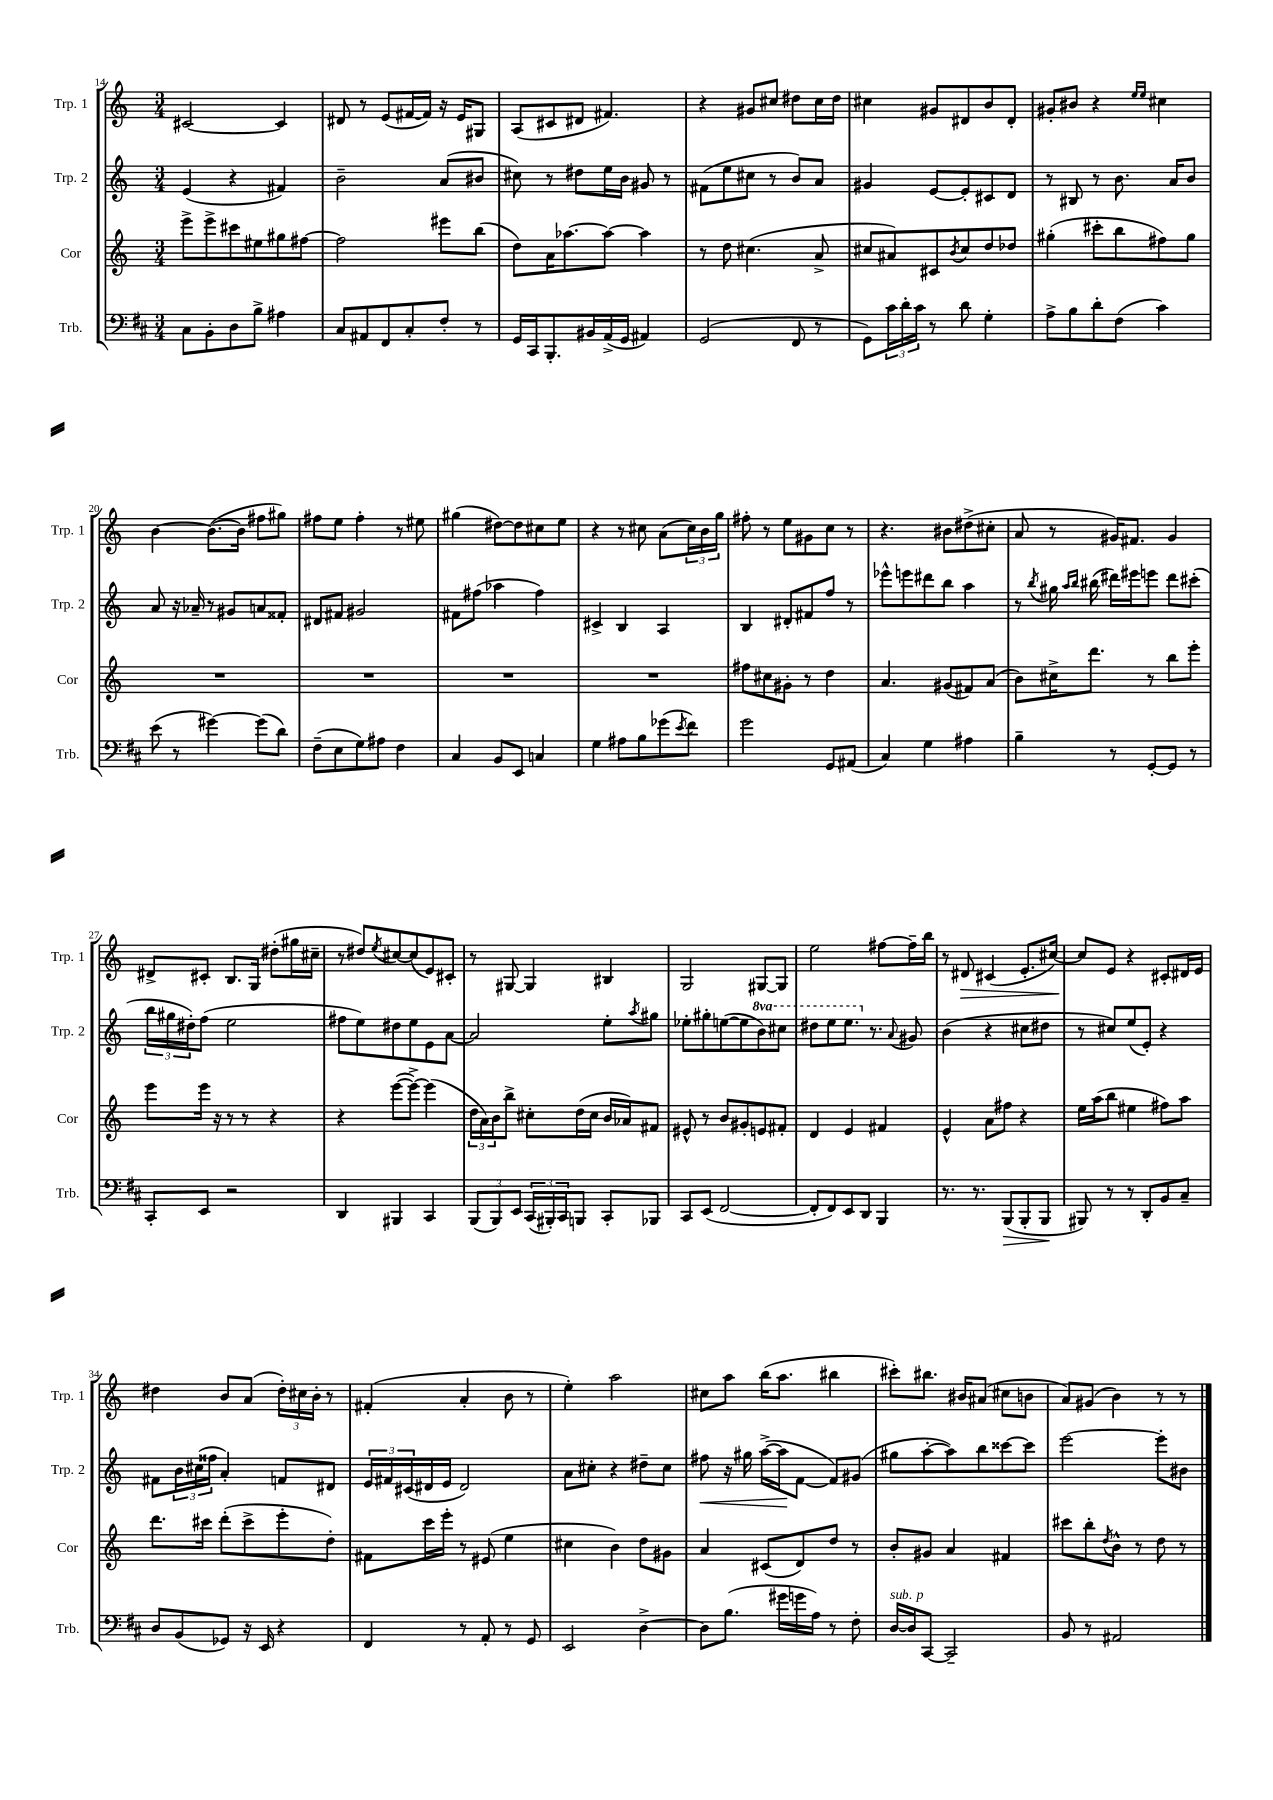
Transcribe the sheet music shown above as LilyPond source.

<<
\new StaffGroup <<
\new Staff = "s0" \with { instrumentName = "Trp. 1" shortInstrumentName = "Trp. 1" } {
    \clef treble \key c \major \numericTimeSignature \time 3/4
    cis'2~ cis'4 |
    dis'8 r8 e'8( fis'16~ fis'16) r16 e'16 gis8 |
    a8( cis'8 dis'8 fis'4.) |
    r4 gis'8 cis''8 dis''8 cis''16 dis''16 |
    cis''4 gis'8 dis'8 b'8 dis'8-. |
    gis'8-. bis'8 r4 \grace { e''16 e''16 } cis''4 |
    b'4~ b'8.~( b'16 fis''8 gis''8) |
    fis''8 e''8 fis''4-. r8 eis''8 |
    gis''4( dis''8~) dis''8 cis''8 e''8 |
    r4 r8 cis''8 a'8( \tuplet 3/2 { cis''16) b'16 g''16 } |
    fis''8-. r8 e''8 gis'8 c''8 r8 |
    r4. bis'8 dis''8->( cis''8-. |
    a'8 r8 gis'16) fis'8. gis'4 |
    dis'8-> cis'8-. b8. g16 dis''8-.( gis''16 cis''16-- |
    r8 dis''8) \acciaccatura { e''8 } cis''8~ cis''8( e'8) cis'8-. |
    r8 gis8~ gis4 bis4 |
    g2 gis8~ gis8 |
    e''2 fis''8~ fis''16-- b''16 |
    r8 dis'8\> cis'4( e'8.-. cis''16~) |
    cis''8\! e'8 r4 cis'8-. dis'16 e'16 |
    dis''4 b'8 a'8( \tuplet 3/2 { dis''16-.) cis''16 b'16-. } r8 |
    fis'4-.( a'4-. b'8 r8 |
    e''4-.) a''2 |
    cis''8 a''8 b''16( a''8. bis''4 |
    cis'''8-.) bis''8. bis'16 ais'8( cis''8 b'8 |
    a'8) gis'8( b'4) r8 r8 \bar "|." |
}
\new Staff = "s1" \with { instrumentName = "Trp. 2" shortInstrumentName = "Trp. 2" } {
    \clef treble \key c \major \numericTimeSignature \time 3/4 \set Staff.ottavationMarkups = #ottavation-simple-ordinals
    e'4( r4 fis'4) |
    b'2-- a'8( bis'8 |
    cis''8) r8 dis''8 e''16 b'16 gis'8 r8 |
    fis'8( e''8 cis''8 r8 b'8) a'8 |
    gis'4 e'8~ e'8-. cis'8 d'8 |
    r8 bis8 r8 b'8. a'16 b'8 |
    a'8 r16 aes'16-- r8 gis'8 a'8 fisis'8-. |
    dis'8 fis'8 gis'2 |
    fis'8 fis''8( aes''4 fis''4) |
    cis'4-> b4 a4 |
    b4 dis'8-. fis'8 f''8 r8 |
    ees'''8-^ e'''8 dis'''8 b''8 a''4 |
    r8 \acciaccatura { b''8 } gis''16 \grace { a''16 b''16 } bis''16( dis'''16) eis'''16 e'''8 dis'''8 cis'''8-.( |
    \tuplet 3/2 { b''16 gis''16 dis''16-.) } f''8( e''2 |
    fis''8 e''8) dis''8 e''8 e'8 a'8~ |
    a'2 e''8-. \acciaccatura { a''8 } gis''8 |
    ees''8-. gis''8-. e''8~( e''8 \ottava #1 b''8) cis'''8 |
    dis'''8 e'''8 e'''8. \ottava #0 r8. \appoggiatura { a'8 } gis'8 |
    b'4( r4 cis''8 dis''8 |
    r8 cis''8) e''8( e'8-.) r4 |
    fis'8 \tuplet 3/2 { b'16 cis''16( fisis''16 } a'4-.) f'8 dis'8 |
    \tuplet 3/2 { e'16 fis'16 cis'16( } dis'16 e'16 dis'2) |
    a'8 cis''8-. r4 dis''8-- cis''8 |
    fis''8\< r16 gis''16 a''16~->( a''16\! f'8~ f'8) gis'8( |
    gis''8 a''8~-. a''8) b''8 cisis'''8~ cisis'''8 |
    e'''2~ e'''8-. bis'8 \bar "|." |
}
\new Staff = "s2" \with { instrumentName = "Cor" shortInstrumentName = "Cor" } {
    \clef treble \key c \major \numericTimeSignature \time 3/4
    e'''8-> e'''8-> cis'''8 eis''8 gis''8 fis''8~ |
    fis''2 eis'''8 b''8( |
    d''8) a'16 aes''8.~ aes''8~ aes''4 |
    r8 d''8 cis''4.( a'8-> |
    cis''8 ais'8) cis'8 \acciaccatura { b'8 } cis''8 d''8 des''8 |
    gis''4-.( cis'''8-. b''8 fis''8) gis''8 |
    R2. |
    R2. |
    R2. |
    R2. |
    fis''8 cis''8 gis'8-. r8 d''4 |
    a'4. gis'8( fis'8) a'8( |
    b'8) cis''16-> d'''8. r8 b''8 e'''8-. |
    e'''8 e'''16 r16 r8 r8 r4 |
    r4 e'''8~( e'''8~->) e'''4( |
    \tuplet 3/2 { d''16 a'16) b'16 } b''8-> cis''8-. d''16( cis''16 b'16 aes'16) fis'8 |
    eis'8-^ r8 b'8 gis'8-. e'8 fis'8-. |
    d'4 e'4 fis'4 |
    e'4-^ a'8 fis''8 r4 |
    e''16 a''16( b''8 eis''4 fis''8) a''8 |
    d'''8. cis'''16 d'''8-.( cis'''8-> e'''8-. d''8-.) |
    fis'8 c'''16 e'''16-. r8 eis'8( e''4 |
    cis''4 b'4) d''8 gis'8 |
    a'4 cis'8( d'8) d''8 r8 |
    b'8-. gis'8 a'4 fis'4 |
    cis'''8 b''8-. \acciaccatura { d''8 } b'8-^ r8 d''8 r8 \bar "|." |
}
\new Staff = "s3" \with { instrumentName = "Trb." shortInstrumentName = "Trb." } {
    \clef bass \key d \major \numericTimeSignature \time 3/4
    cis8 b,8-. d8 b8-> ais4 |
    cis8 ais,8 fis,8 cis8-. fis8-. r8 |
    g,16 cis,16 b,,8.-. bis,16 a,16->( g,16 ais,4) |
    g,2( fis,8 r8 |
    g,8) \tuplet 3/2 { cis'16 d'16-. cis'16 } r8 d'8 g4-. |
    a8-> b8 d'8-. fis8( cis'4) |
    e'8( r8 gis'4~) gis'8( d'8) |
    fis8--( e8 g8) ais8 fis4 |
    cis4 b,8 e,8 c4 |
    g4 ais8 b8 ges'8( \acciaccatura { e'8 } fis'8) |
    g'2 g,8 ais,8( |
    cis4) g4 ais4 |
    b4-- r8 g,8~-. g,8 r8 |
    cis,8-. e,8 r2 |
    d,4 bis,,4 cis,4 |
    \tuplet 3/2 { b,,8( b,,8) e,8 } \tuplet 3/2 { cis,16( bis,,16-.) cis,16 } b,,8 cis,8-. bes,,8 |
    cis,8 e,8( fis,2~ |
    fis,8-. fis,8) e,8 d,8 b,,4 |
    r8. r8. b,,8\>( b,,8-. b,,8\! |
    bis,,8) r8 r8 d,8-. b,8 cis8-- |
    d8 b,8( ges,8) r16 e,16 r4 |
    fis,4 r8 a,8-. r8 g,8 |
    e,2 d4~-> |
    d8 b8.( gis'16 g'16 a16) r8 fis8-. |
    d16~^\markup { \italic "sub. p" } d16 cis,8~ cis,2-- |
    b,8 r8 ais,2 \bar "|." |
}
>>
>>
\layout { \context { \Score currentBarNumber = #14 } }
